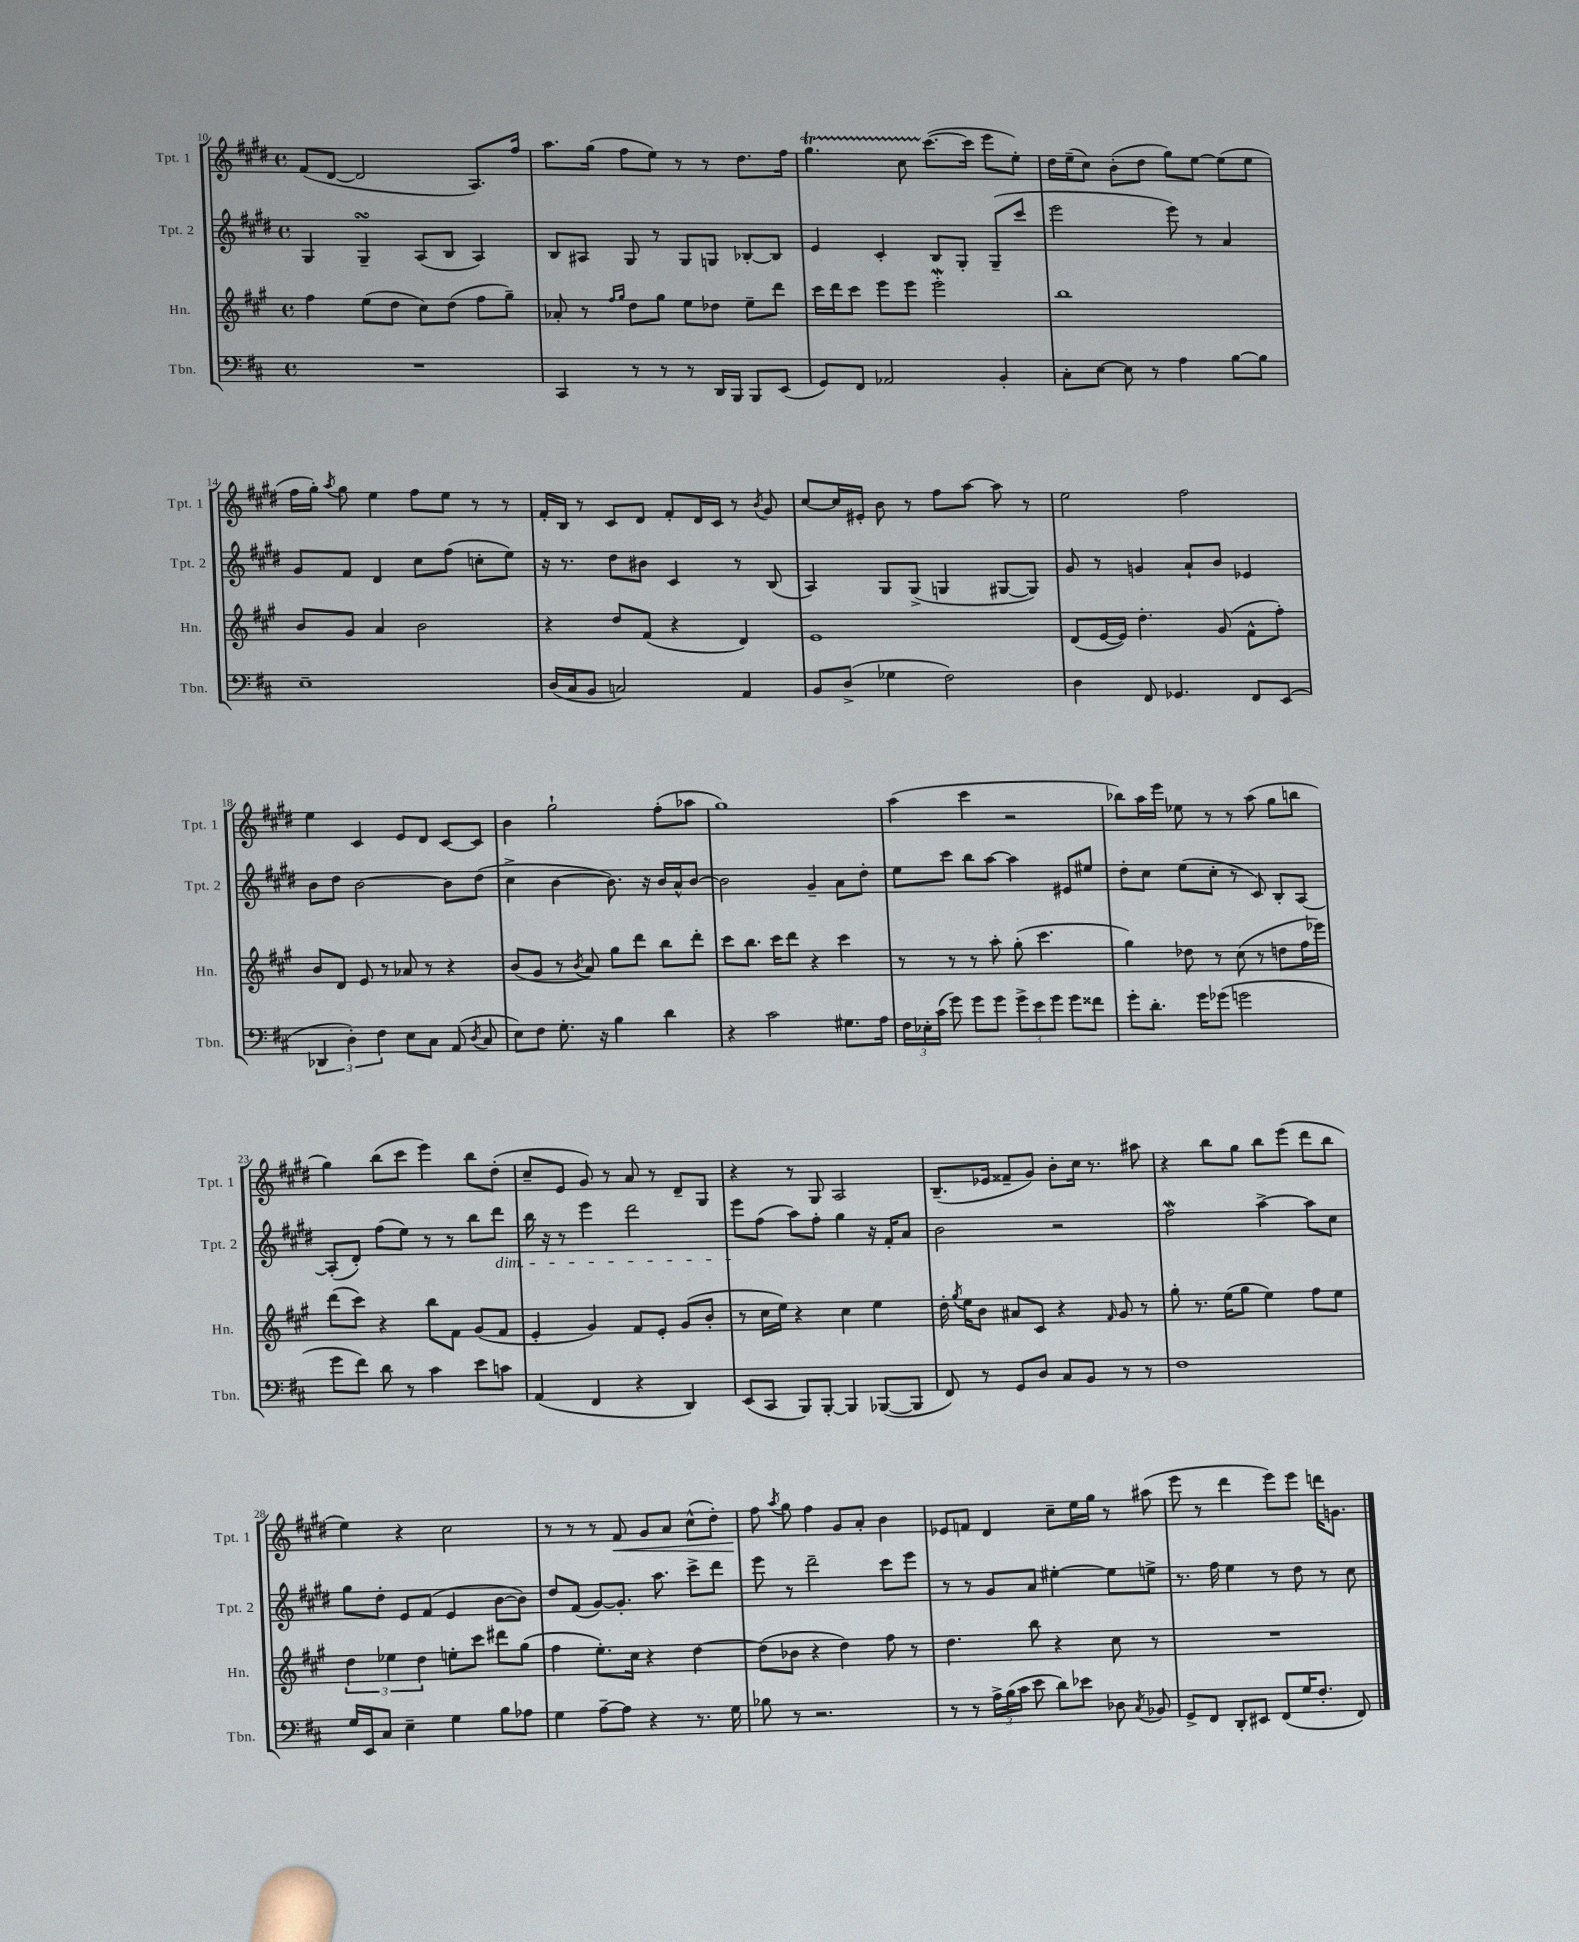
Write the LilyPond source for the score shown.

<<
\new StaffGroup <<
\new Staff = "s0" \with { instrumentName = "Tpt. 1" shortInstrumentName = "Tpt. 1" } {
    \clef treble \key e \major \defaultTimeSignature \time 4/4
    \autoBeamOff fis'8[( dis'8]~ dis'2 a8.[) fis''16] |
    a''8.[ gis''16]( fis''8[ e''8]) r8 r8 dis''8.[ fis''16] |
    gis''4.\startTrillSpan cis''8 cis'''8.[~\stopTrillSpan( cis'''16] e'''8[ e''8]-.) |
    dis''16[ e''16--( cis''8]) b'8[-.( dis''8] gis''8[) e''8]~ e''8[( e''8] |
    fis''16[ gis''16]-.) \acciaccatura { a''8 } gis''8 e''4 fis''8[ e''8] r8 r8 |
    fis'16[-. b16] r8 cis'8[ dis'8] fis'8[-. dis'16 cis'16] r8 \acciaccatura { b'8 } gis'8 |
    cis''8[~ cis''16 eis'16]-. b'8 r8 fis''8[ a''8]~ a''8 r8 |
    e''2 fis''2 |
    e''4 cis'4 e'8[ dis'8] cis'8[~ cis'8] |
    b'4 gis''2-! fis''8[-.( aes''8] |
    gis''1) |
    a''4( cis'''4 r2 |
    bes''8[) a''16 e'''16] ees''8 r8 r8 a''8( gis''8[ b''8] |
    gis''4) b''8[( cis'''8] e'''4) b''8[ dis''8]-.( |
    cis''8[-- e'8] gis'8) r8 a'8 r8 dis'8[-- gis8] |
    r4 r8 gis8 a2 |
    b8.[--( ees'16] fisis'8[-- gis'8]) b'8[-. cis''16] r8. ais''8 |
    r4 b''8[ gis''8] b''8[ e'''8]( dis'''8[ b''8] |
    e''4) r4 cis''2 |
    r8 r8 r8 fis'8\< gis'8[ a'8] cis''8[-^( dis''8]-.) |
    fis''8\! \acciaccatura { a''8 } gis''8 fis''4 gis'8[ a'8]-. b'4 |
    ees'8[ f'8] dis'4 cis''8[-- e''16 gis''16] r8 ais''8( |
    e'''8 r8 dis'''4 e'''8[) e'''8] d'''16[ g'8.] \bar "|." |
}
\new Staff = "s1" \with { instrumentName = "Tpt. 2" shortInstrumentName = "Tpt. 2" } {
    \clef treble \key e \major \defaultTimeSignature \time 4/4
    \autoBeamOff gis4 gis4--\turn a8[( b8] a4) |
    b8[ ais8] gis8 r8 gis8[ g8] bes8[~-. bes8] |
    e'4 cis'4-. b8[ gis8]-. gis8[--( cis'''8] |
    e'''2 e'''8) r8 a'4 |
    gis'8[ fis'8] dis'4 cis''8[ fis''8]( c''8[-. e''8]) |
    r16 r8. dis''8[ bis'8] cis'4 r8 b8( |
    a4) gis8[ gis8]->( g4 gis8[~ gis8]) |
    gis'8 r8 g'4 a'8[-! b'8] ees'4 |
    b'8[ dis''8] b'2~ b'8[ dis''8]( |
    cis''4-> b'4~ b'8.) r16 b'16[ a'16-^ b'8]~ |
    b'2 gis'4-- a'8[ dis''8]-. |
    e''8[ cis'''8] b''8[ a''8]~ a''4 eis'8[ eis''8] |
    dis''8[-. cis''8] e''8[( cis''8]-. r8 cis'8) b8[-. a8]~ |
    a8[-.( dis'8]-.) fis''8[( e''8]) r8 r8 b''8[ dis'''8]\dim |
    b''16 r16 r8 e'''4 dis'''2 |
    e'''8[\! fis''8]( a''8[) fis''8]-. gis''4 r16 fis'16[-. a'8] |
    b'2 r2 |
    fis''2\mordent a''4~-> a''8[ cis''8] |
    gis''8[ dis''8]-. e'8[ fis'8]( e'4 b'8[~ b'8]) |
    dis''8[ fis'8]( gis'8[~) gis'8.]-. a''8. cis'''8[-> dis'''8] |
    e'''8 r8 dis'''2-- cis'''8[ e'''8] |
    r8 r8 gis'8[ a'8] eis''4~-. eis''8[ e''8]-> |
    r8. fis''16 e''4 r8 dis''8 r8 cis''8 \bar "|." |
}
\new Staff = "s2" \with { instrumentName = "Hn." shortInstrumentName = "Hn." } {
    \clef treble \key a \major \defaultTimeSignature \time 4/4
    \autoBeamOff fis''4 e''8[( d''8] cis''8[) d''8]( fis''8[ gis''8]--) |
    aes'8-. r8 \grace { fis''16[ gis''16] } d''8[ gis''8] e''8[ des''8] e''8[-- d'''8] |
    cis'''16[ d'''16 cis'''8] e'''8[ e'''8] e'''2-.\mordent |
    b''1 |
    b'8[ gis'8] a'4 b'2 |
    r4 d''8[ fis'8]( r4 d'4) |
    e'1 |
    d'8[( e'16~ e'16]) d''4.-. gis'8( fis'8[-^ fis''8]-.) |
    b'8[ d'8] e'8 r8 aes'8 r8 r4 |
    b'8[( gis'8] r8 \acciaccatura { b'8 } a'8) gis''8[ d'''8] b''8[ d'''8]-. |
    cis'''8[ b''8.] cis'''16[ d'''8] r4 cis'''4 |
    r8 r8 r8 a''8-. gis''8-.( cis'''4. |
    gis''4) des''8 r8 cis''8( r8 d''8[ fis''16 ees'''16]) |
    d'''8[( cis'''8]) r4 b''8[ fis'8] gis'8[( fis'8] |
    e'4-. gis'4) fis'8[ e'8]-. gis'8[( b'8]-. |
    r8 cis''16[ e''16]) r4 cis''4 e''4 |
    d''16-. \acciaccatura { gis''8 } e''16[ b'8] ais'8[ cis'8] r4 \grace { fis'16 } gis'8 r8 |
    gis''8-. r8. e''16[( gis''8] e''4) fis''8[ e''8] |
    \tuplet 3/2 { d''4 ees''4 d''4 } e''8[-. cis'''8] dis'''8[ gis''8]( |
    fis''4 e''8.[-.) cis''16] r4 d''4~ |
    d''8[( bes'8] r4 d''4) fis''8 r8 |
    d''4. b''8 r4 cis''8 r8 |
    R1 \bar "|." |
}
\new Staff = "s3" \with { instrumentName = "Tbn." shortInstrumentName = "Tbn." } {
    \clef bass \key d \major \defaultTimeSignature \time 4/4
    \autoBeamOff R1 |
    cis,4 r8 r8 r8 d,16[ b,,16] b,,8[ e,8]( |
    g,8[) fis,8] aes,2 b,4-. |
    cis8[-. e8]~ e8 r8 a4 b8[~ b8] |
    e1-- |
    d16[( cis16 b,8] c2) a,4 |
    b,8[ d8]->( ges4 fis2) |
    d4 fis,8 ges,4. fis,8[ e,8]( |
    \tuplet 3/2 { des,4 d4-.) fis4 } e8[ cis8] a,8( \acciaccatura { d8 } cis8 |
    e8[) fis8] g8.-. r16 b4 d'4 |
    r4 cis'2 gis8.[ a16] |
    \tuplet 3/2 { fis16[ ees16-. cis'16]( } g'8) g'8[ g'8] \tuplet 3/2 { g'8[-> e'8 g'8] } g'8[ fisis'8] |
    g'8[-. d'8.]-. g'16[ ges'8]( g'2 |
    g'8[ fis'8]) d'8 r8 cis'4 e'8[ c'8] |
    a,4( fis,4 r4 d,4) |
    e,8[( cis,8] b,,8[) b,,8]~-. b,,4 bes,,8[~( bes,,8] |
    fis,8) r8 g,8[ d8] cis8[ b,8] r8 r8 |
    fis1 |
    g16[ e,16 cis8] e4-- g4 b8[ aes8] |
    g4 a8[~-- a8] r4 r8. g16 |
    bes8 r8 r2. |
    r8 r8 \tuplet 3/2 { a16[-> b16( cis'16] } e'8 d'8[) ees'8] des8 \acciaccatura { cis8 } bes,8 |
    g,8[-> fis,8] d,8[-. eis,8] fis,8[( g16 fis8.]-. fis,8) \bar "|." |
}
>>
>>
\layout { \context { \Score currentBarNumber = #10 } }
